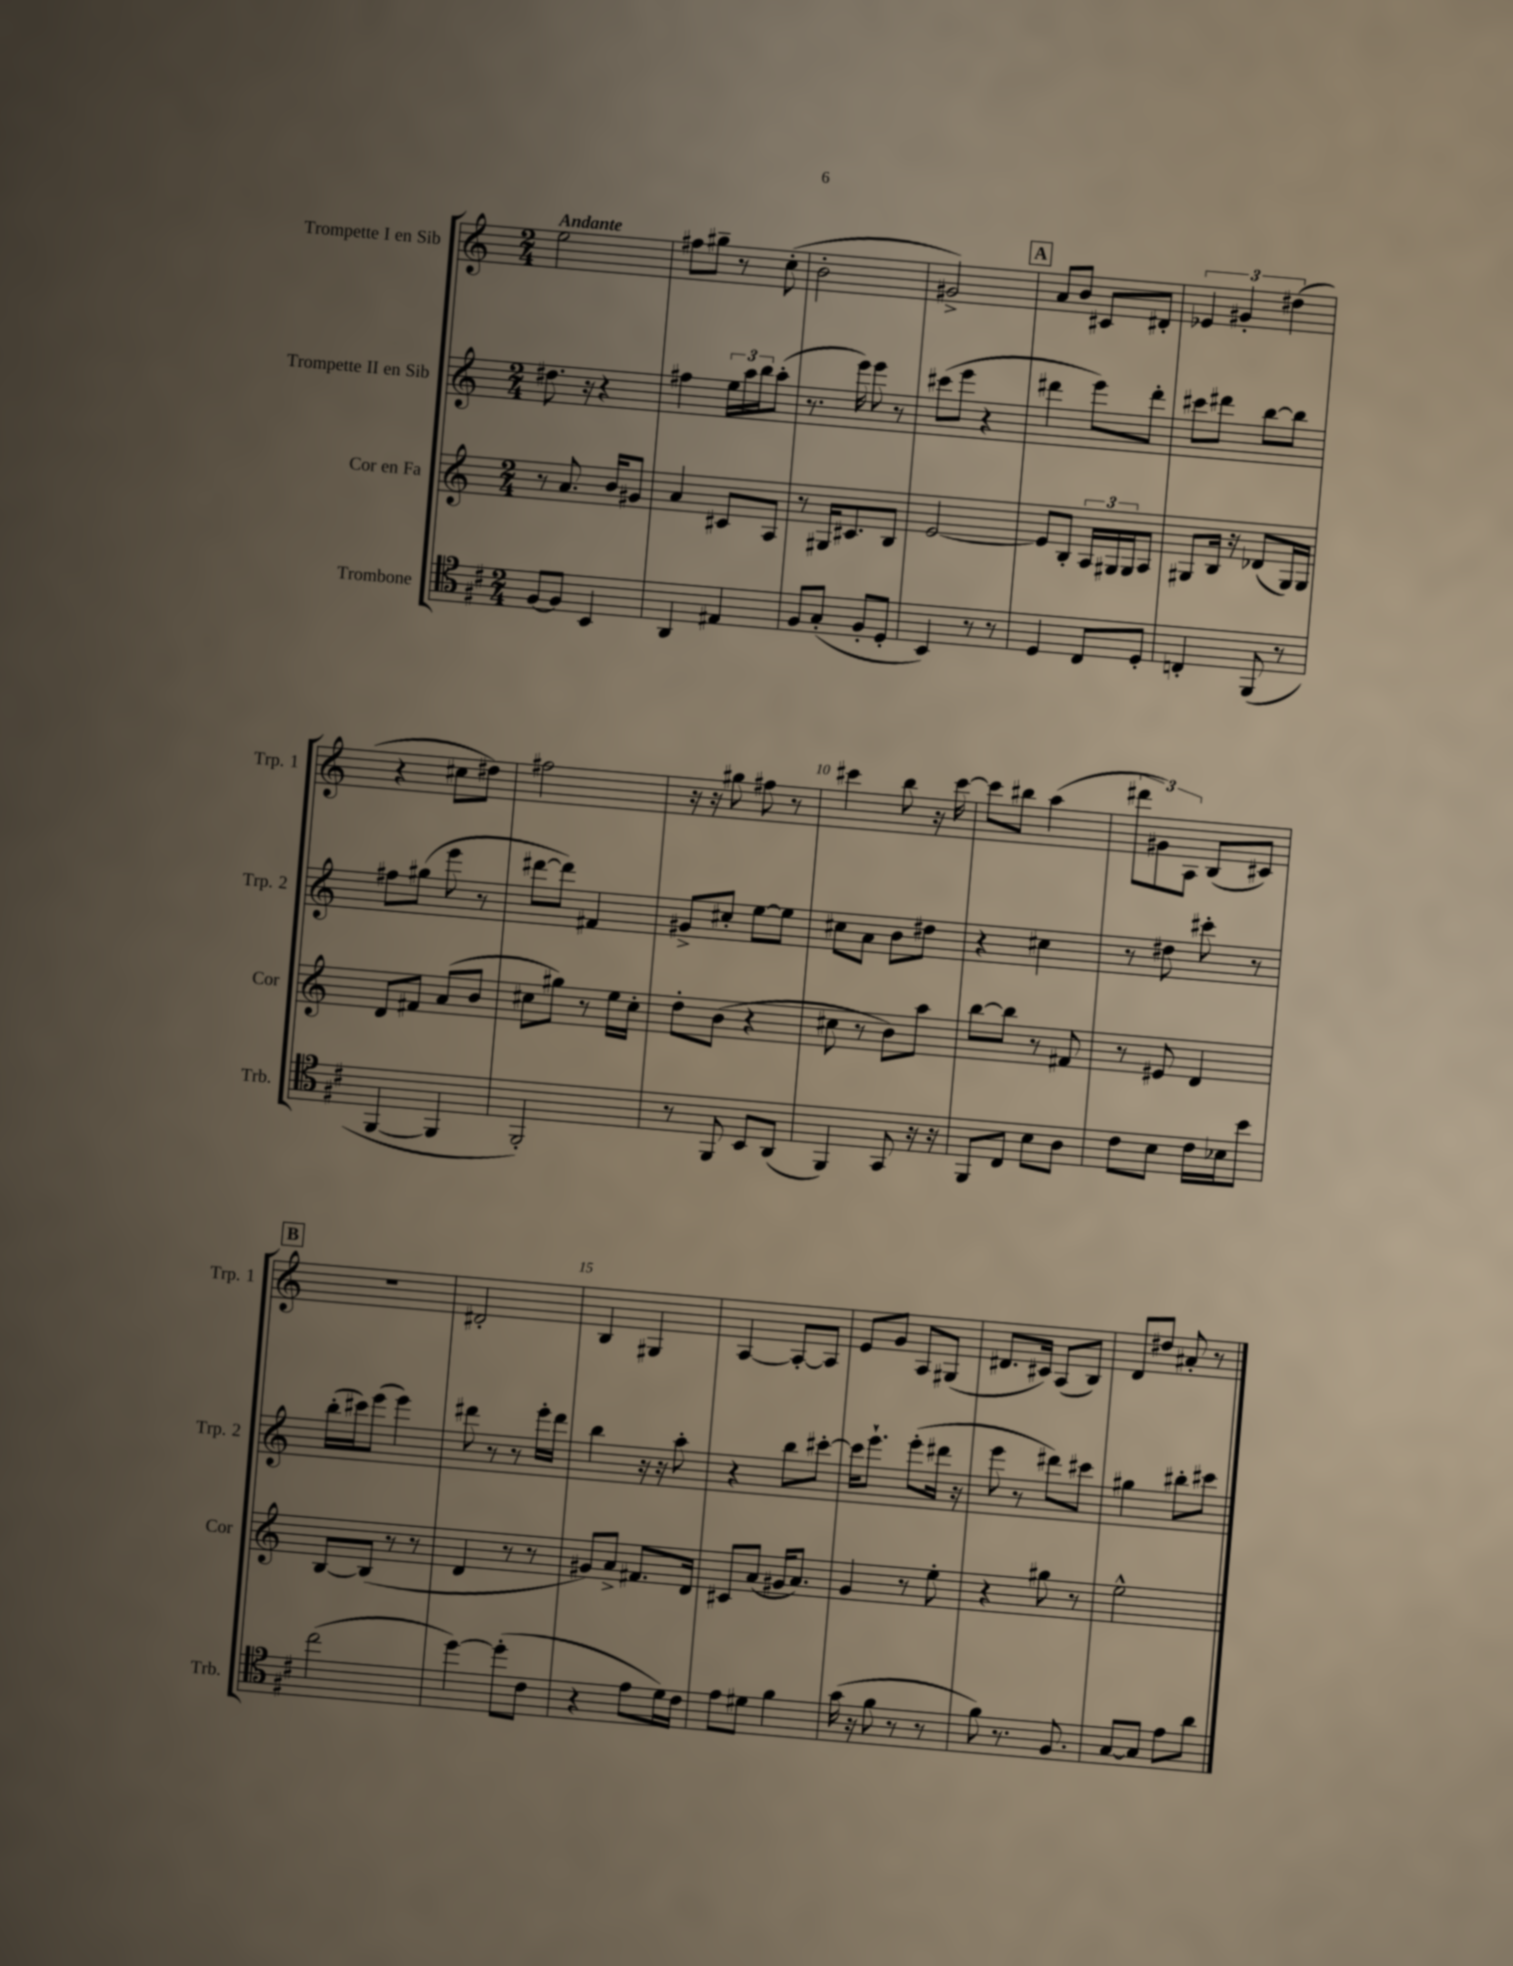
<<
\new StaffGroup <<
\new Staff = "s0" \with { instrumentName = "Trompette I en Sib" shortInstrumentName = "Trp. 1" } {
    \clef treble \key c \major \numericTimeSignature \time 2/4 \tempo "Andante"
    e''2 |
    fis''8 gis''8-- r8 c''8-.( |
    b'2-. |
    gis'2->) |
    \mark \markup { \box "A" } a'8 b'8 cis'8 dis'8-. |
    \tuplet 3/2 { ees'4 gis'4-. dis''4( } |
    r4 cis''8 dis''8) |
    fis''2 |
    r16 r16 gis''8 fis''8 r8 |
    cis'''4 b''8 r16 cis'''16~ |
    cis'''8 bis''8 a''4( |
    \tuplet 3/2 { dis'''8 gis'8) a8 } b8( cis'8) |
    \mark \markup { \box "B" } r2 |
    dis'2-. |
    b4 gis4 |
    a4~ a8~-. a8 |
    e'8 g'8 a8 gis8( |
    dis'8. cis'16) a8( b8) |
    d'8 dis''8 ais'8-. r8 \bar "|." |
}
\new Staff = "s1" \with { instrumentName = "Trompette II en Sib" shortInstrumentName = "Trp. 2" } {
    \clef treble \key c \major \numericTimeSignature \time 2/4
    dis''8. r16 r4 |
    fis''4 \tuplet 3/2 { e''16 a''16 b''16 } a''8-.( |
    r8. e'''16) e'''8 r8 |
    cis'''8( e'''8 r4 |
    \mark \markup { \box "A" } dis'''4 e'''8) dis'''8-. |
    cis'''8 dis'''8 b''8~ b''8 |
    fis''8 gis''8( e'''8 r8 |
    dis'''8~ dis'''8) fis'4 |
    gis'8-> cis''8-. e''8~ e''8 |
    cis''8 a'8 b'8 dis''8 |
    r4 cis''4 |
    r8 dis''8 cis'''8-. r8 |
    \mark \markup { \box "B" } b''16-.( cis'''16) e'''8( e'''4) |
    dis'''8 r8 r8 e'''16-. dis'''16 |
    b''4 r16 r16 a''8-. |
    r4 b''8 cis'''8~-. |
    cis'''16 e'''8.-! e'''8-.( dis'''16 r16 |
    e'''8 r8 dis'''8) cis'''8 |
    gis''4 bis''8-. cis'''8 \bar "|." |
}
\new Staff = "s2" \with { instrumentName = "Cor en Fa" shortInstrumentName = "Cor" } {
    \clef treble \key c \major \numericTimeSignature \time 2/4
    r8 a'8. b'16 gis'8 |
    a'4 cis'8 a8 |
    r8 gis16 cis'8. b8 |
    e'2~ |
    \mark \markup { \box "A" } e'8 b8-. \tuplet 3/2 { a16 gis16 gis16 } a8 |
    gis8 b16 r16 des'8( gis16) gis16 |
    d'8 fis'8 a'8( b'8 |
    cis''8 gis''8) r8 e''16 cis''16-. |
    d''8-. b'8( r4 |
    cis''8 r8 b'8) a''8 |
    b''8~ b''8 r8 fis'8 |
    r8 eis'8 d'4 |
    \mark \markup { \box "B" } b8~ b8( r8 r8 |
    d'4 r8 r8 |
    gis'8) a'8-> fis'8. d'16 |
    cis'8 a'8( gis'16 a'8.) |
    g'4 r8 e''8-. |
    r4 gis''8 r8 |
    e''2-^ \bar "|." |
}
\new Staff = "s3" \with { instrumentName = "Trombone" shortInstrumentName = "Trb." } {
    \clef tenor \key d \major \numericTimeSignature \time 2/4
    fis8~ fis8 b,4 |
    a,4 eis4 |
    fis8 g8-.( fis8-. d8-. |
    b,4) r8 r8 |
    \mark \markup { \box "A" } d4 cis8 d8-. |
    c4-. fis,8( r8 |
    fis,4~ fis,4 |
    fis,2-.) |
    r8 fis,8 b,8 a,8( |
    fis,4) g,8 r16 r16 |
    fis,8 cis8 b8 a8 |
    cis'8 b8 cis'16 bes16 b'8 |
    \mark \markup { \box "B" } cis''2( |
    d''4~) d''8-.( cis'8 |
    r4 e'8 d'16) cis'16 |
    e'8 dis'8 fis'4 |
    g'16( r16 fis'8 r8 r8 |
    fis'8) r8. fis8. |
    g8~ g8 e'8 a'8 \bar "|." |
}
>>
>>
\layout { \context { \Score \override BarNumber.break-visibility = ##(#f #t #t) barNumberVisibility = #(every-nth-bar-number-visible 5) } }
